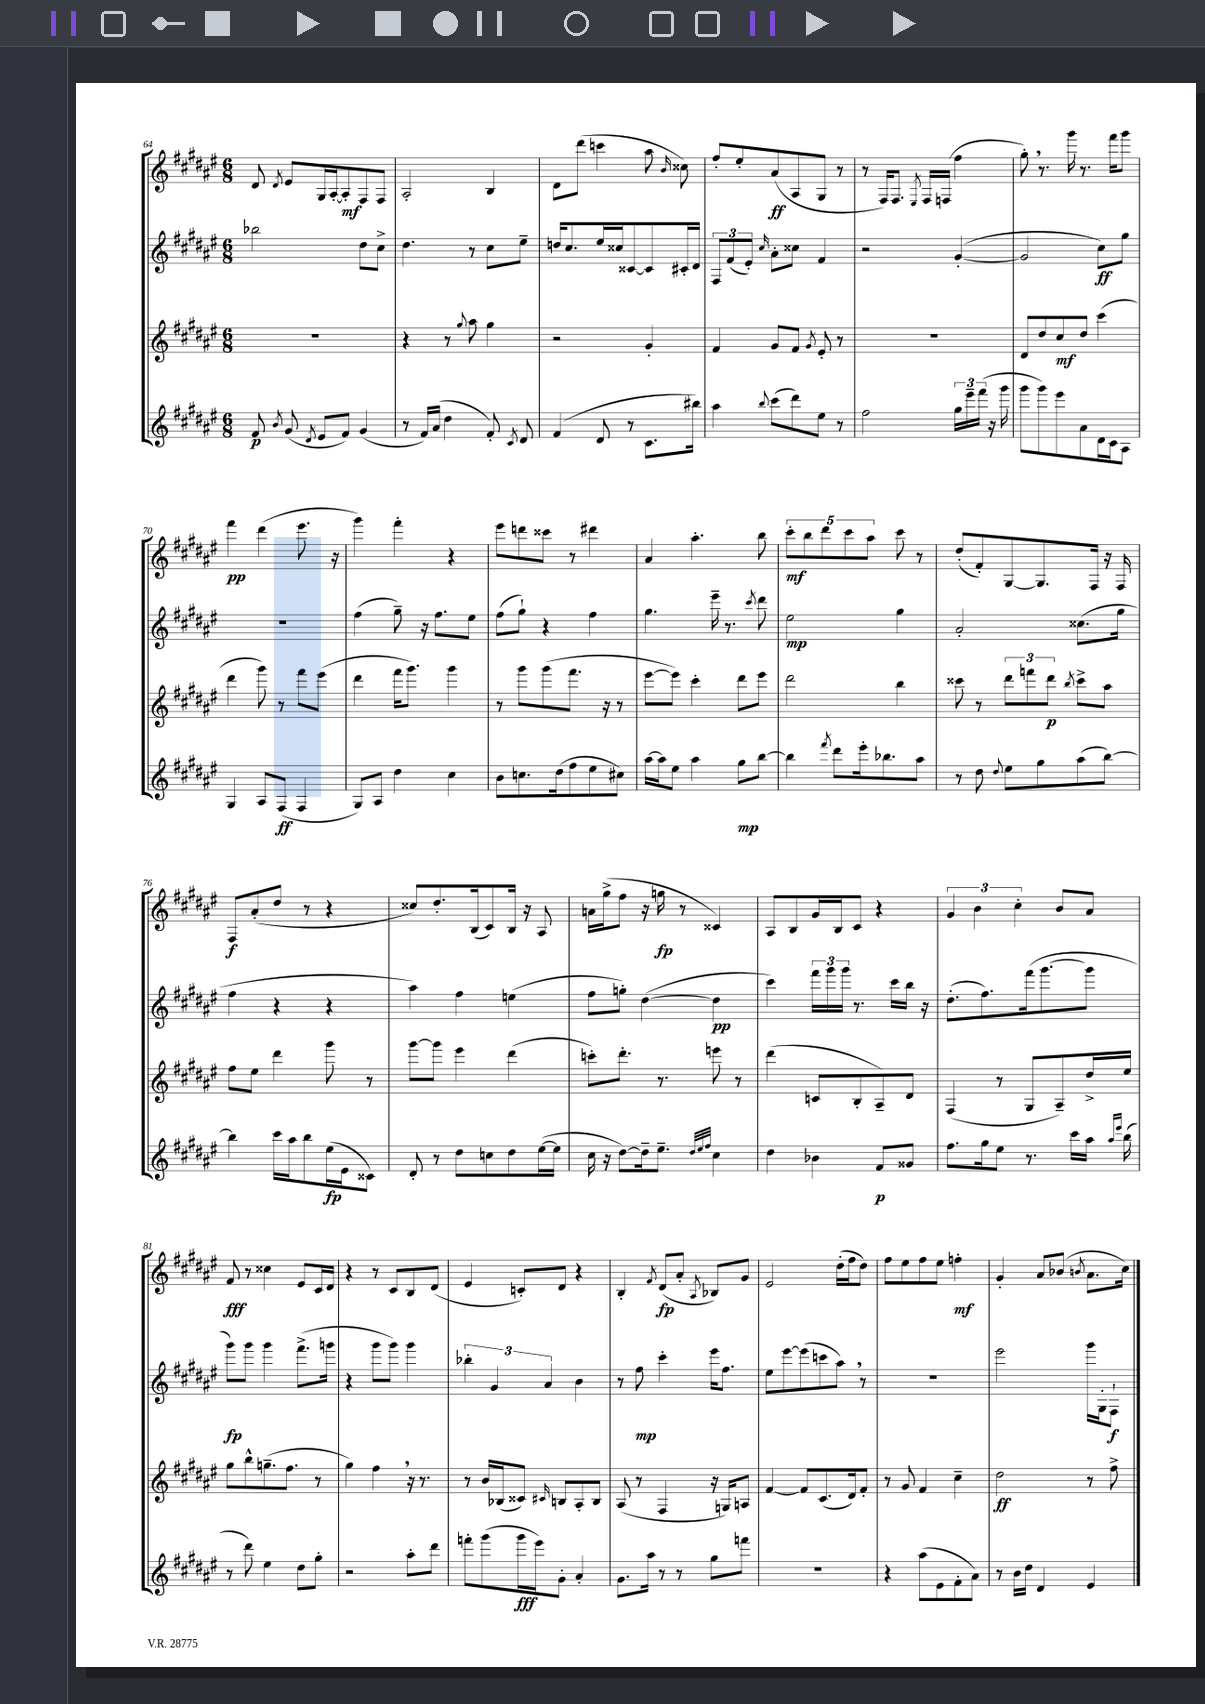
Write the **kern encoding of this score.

**kern	**kern	**kern	**kern
*staff4	*staff3	*staff2	*staff1
*clefG2	*clefG2	*clefG2	*clefG2
*k[f#c#g#d#a#e#]	*k[f#c#g#d#a#e#]	*k[f#c#g#d#a#e#]	*k[f#c#g#d#a#e#]
*M6/8	*M6/8	*M6/8	*M6/8
8f#	2.r	2bb-	8d#
8qb	.	.	8qd#
(8g#	.	.	8e#
8qd#	.	.	.
8e#	.	.	16G#
.	.	.	[16A#'
8f#)	.	.	8A#']
(4g#	.	8dd#	8F#
.	.	8cc#^	8F#
=	=	=	=
8r	4r	4.dd#	2A#'
16f#)	.	.	.
(16a#	.	.	.
4dd#	8r	.	.
.	8qqgg#	.	.
.	8aa#	8r	.
8f#')	4gg#	8cc#	4B
8qc#	.	.	.
8d#	.	8ee#~	.
=	=	=	=
(4f#	2r	16dd	8d#
.	.	8.cc#	.
.	.	.	(8ddd#
8d#	.	16ee#	4ccc
.	.	16cc##	.
8r	.	[8c##	.
8.c#	4g#'	8c##]	8aa#
.	.	.	16qqb
.	.	16c#'	8cc##)
16bb#)	.	16d#	.
=	=	=	=
4aa#	4f#	12F#	8ff#'
.	.	(12f#	.
.	.	.	8ee#'
.	.	12e#')	.
8qqbb	.	16qqcc#	.
(8ccc#	8g#	8a#'	(8a#
8ddd#)	8f#	8cc##	8A#
.	8qg#	.	.
8ee#	8e#'	4f#	8G#
8r	8r	.	8r
=	=	=	=
2ff#	2.r	2r	8r
.	.	.	16F#)
.	.	.	8.F#
.	.	.	8qE#
.	.	.	16F#
.	.	.	(16F
24gg#	.	([4g#'	4ff#
24eee#~	.	.	.
(24fff#	.	.	.
16r	.	.	.
16ggg#	.	.	.
=	=	=	=
8ggg#	8d#	2g#]	8gg#')
8ggg#)	8dd#	.	8.r
8eee#	8cc#	.	.
.	.	.	16ggg#
8a#	8dd#	.	8.r
16d#	(4ccc#	8cc#)	.
16c#	.	.	16fff#
8A#	.	8gg#	8ggg#
=	=	=	=
4G#	4ddd#	2.r	4fff#
8A#	8ggg#)	.	(4ddd#
(8F#	8r	.	.
4F#	8fff#	.	8.eee#
.	(8eee#	.	.
.	.	.	16r
=	=	=	=
8G#)	4ddd#	(4ff#	4ggg#)
8A#	.	.	.
4dd#	16fff#	8gg#~)	4fff#'
.	8.ggg#)	.	.
.	.	16r	.
.	.	8.ff#	.
4cc#	4ggg#	.	4r
.	.	8ee#	.
=	=	=	=
8b	8r	(8ff#	8eee#
8.cc	8ggg#	8gg#`)	8ddd
.	(8ggg#	4r	8ccc##
(16dd#	.	.	.
8ff#	8.fff#	.	8r
8ee#	.	4ff#	4ddd#
.	16r	.	.
8cc#)	8r	.	.
=	=	=	=
[16aa#	[8eee#	4.gg#	4a#
16aa#]	.	.	.
8ee#	8eee#])	.	.
4aa#	4ccc#'	.	4.aa#'
.	.	16eee#~	.
.	.	8.r	.
8gg#	8ddd#	.	.
.	.	8qccc#	.
[8bb	8eee#	8ddd#	8bb
=	=	=	=
4bb]	2ddd#	2ee#	10ccc#'
.	.	.	10bb
.	.	.	10ddd#
8qfff#	.	.	.
8ddd#	.	.	.
.	.	.	10ccc#
16eee#'	.	.	.
.	.	.	10aa#
8.bb-	.	.	.
.	4bb	4gg#	8ccc#
8aa#	.	.	8r
=	=	=	=
8r	8ccc##	2a#'	(8dd#'
8dd#	8r	.	8f#')
8qqdd#	.	.	.
8ee#	12ddd#	.	[8G#
.	12fff	.	.
8gg#	.	.	8.G#]
.	12ddd#	.	.
.	8qbb	.	.
(8aa#	8ccc##^	(8.cc##	.
.	.	.	16F#
[8bb)	8aa#	.	16r
.	.	16gg#	16F#
=	=	=	=
4bb]	8ff#	4ff#	8F#
.	8ee#	.	(8a#'
16ccc#	4ddd#	4r	8dd#
16aa#	.	.	.
8bb	.	.	8r
(16ee#	8ggg#	4r	4r
16e#	.	.	.
8c##)	8r	.	.
=	=	=	=
8d#'	[8ggg#	4aa#)	8cc##)
8r	8ggg#]	.	8.dd#'
8dd#	4eee#	4ff#	.
.	.	.	(16B
8cc	.	.	8c#)
8dd#	(4ddd#	(4ee	16B
.	.	.	16r
([16ee#	.	.	8A#
16ee#]	.	.	.
=	=	=	=
16cc#	8ccc')	8ff#	16a
16r	.	.	(16gg#^
[8dd#)	8.ddd#'	8gg')	8ff#
16dd#~]	.	([4dd#	16r
8.ee#~	8.r	.	16gg
.	.	.	8r
32qqdd#	.	.	.
32qqee#	.	.	.
32qqff#	.	.	.
4cc#	8eee	4dd#]	4c##)
.	8r	.	.
=	=	=	=
4dd#	(4ddd#	4ccc#)	8A#
.	.	.	8B
4b-	8c	24fff#	16g#
.	.	24ggg#	.
.	.	.	16B
.	.	24ggg#	.
.	8B'	8.r	8c#
8f#	8A#~)	.	4r
.	.	16ccc#	.
8g##	8d#	16bb	.
.	.	16r	.
=	=	=	=
8.ff#	(4F#	(8.dd#'	6g#
.	.	.	6b
16gg#	.	8.ff#)	.
8ee#	8r	.	.
.	.	.	6cc#'
8.r	8G#	(16fff#	.
.	.	[8.ggg#	.
.	8A#~)	.	8b
16ccc#	.	.	.
16aa#	16dd#^	8ggg#]	8a#
16qqaa#	.	.	.
16qqeee#	.	.	.
(16bb	16ee#	.	.
=	=	=	=
8r	8gg#	8ggg#)	8f#
8ddd#)	8bb^^	8ggg#	8r
4ee#	(8.gg~	4ggg#	4cc##
.	8.ff#	.	.
8dd#	.	(8.fff#^	8e#
8gg#'	8r	.	16c#
.	.	16ggg	16d#
=	=	=	=
2r	4gg#)	4r	4r
.	4ff#	8ggg#	8r
.	.	8ggg#)	8c#
8aa#'	16r	4ggg#	8B
.	8.r	.	.
8ddd#	.	.	(8d#
=	=	=	=
8fff'	8r	6bb-'	4e#
(8ggg#	16b	.	.
.	.	6g#	.
.	(16B-	.	.
16ggg#	8c##)	.	8c')
16eee#)	.	.	.
.	.	6a#	.
.	16qqc#	.	.
8g#'	8B	.	8d#
4a#'	8A#'	4b	4r
.	8B	.	.
=	=	=	=
8.g#	(8A#	8r	4B'
.	8r	8ff#	.
16aa#	.	.	.
.	.	.	8qf#
8r	4F#	4ccc#'	(8d#
8r	.	.	8a#'
.	.	.	8qA#
8gg#	16r	16eee#	8B-)
.	16G)	8.ff#	.
8fff	8A	.	8g#
=	=	=	=
2.r	[4f#	8ee#	2e#
.	.	[8eee#	.
.	8f#]	(8eee#]	.
.	(8.c#	8ccc	.
.	.	8aa#)	(16dd#'
.	16d#)	.	16ff#
.	8f#'	8r	8dd#)
=	=	=	=
4r	8r	2.r	8ff#
.	8g#	.	8ee#
(8aa#	4f#	.	8ff#
8e#	.	.	8ee#
8f#'	4cc#~	.	4ff'
8a#)	.	.	.
=	=	=	=
8r	2dd#	2eee#	4g#'
16b	.	.	.
16dd#	.	.	.
4d#	.	.	8a#
.	.	.	(8b-
.	.	.	8qb
4e#	8r	16ggg#	8.a#
.	.	16G#'	.
.	8ff#^	8F#`	.
.	.	.	16cc#)
==	==	==	==
*-	*-	*-	*-
